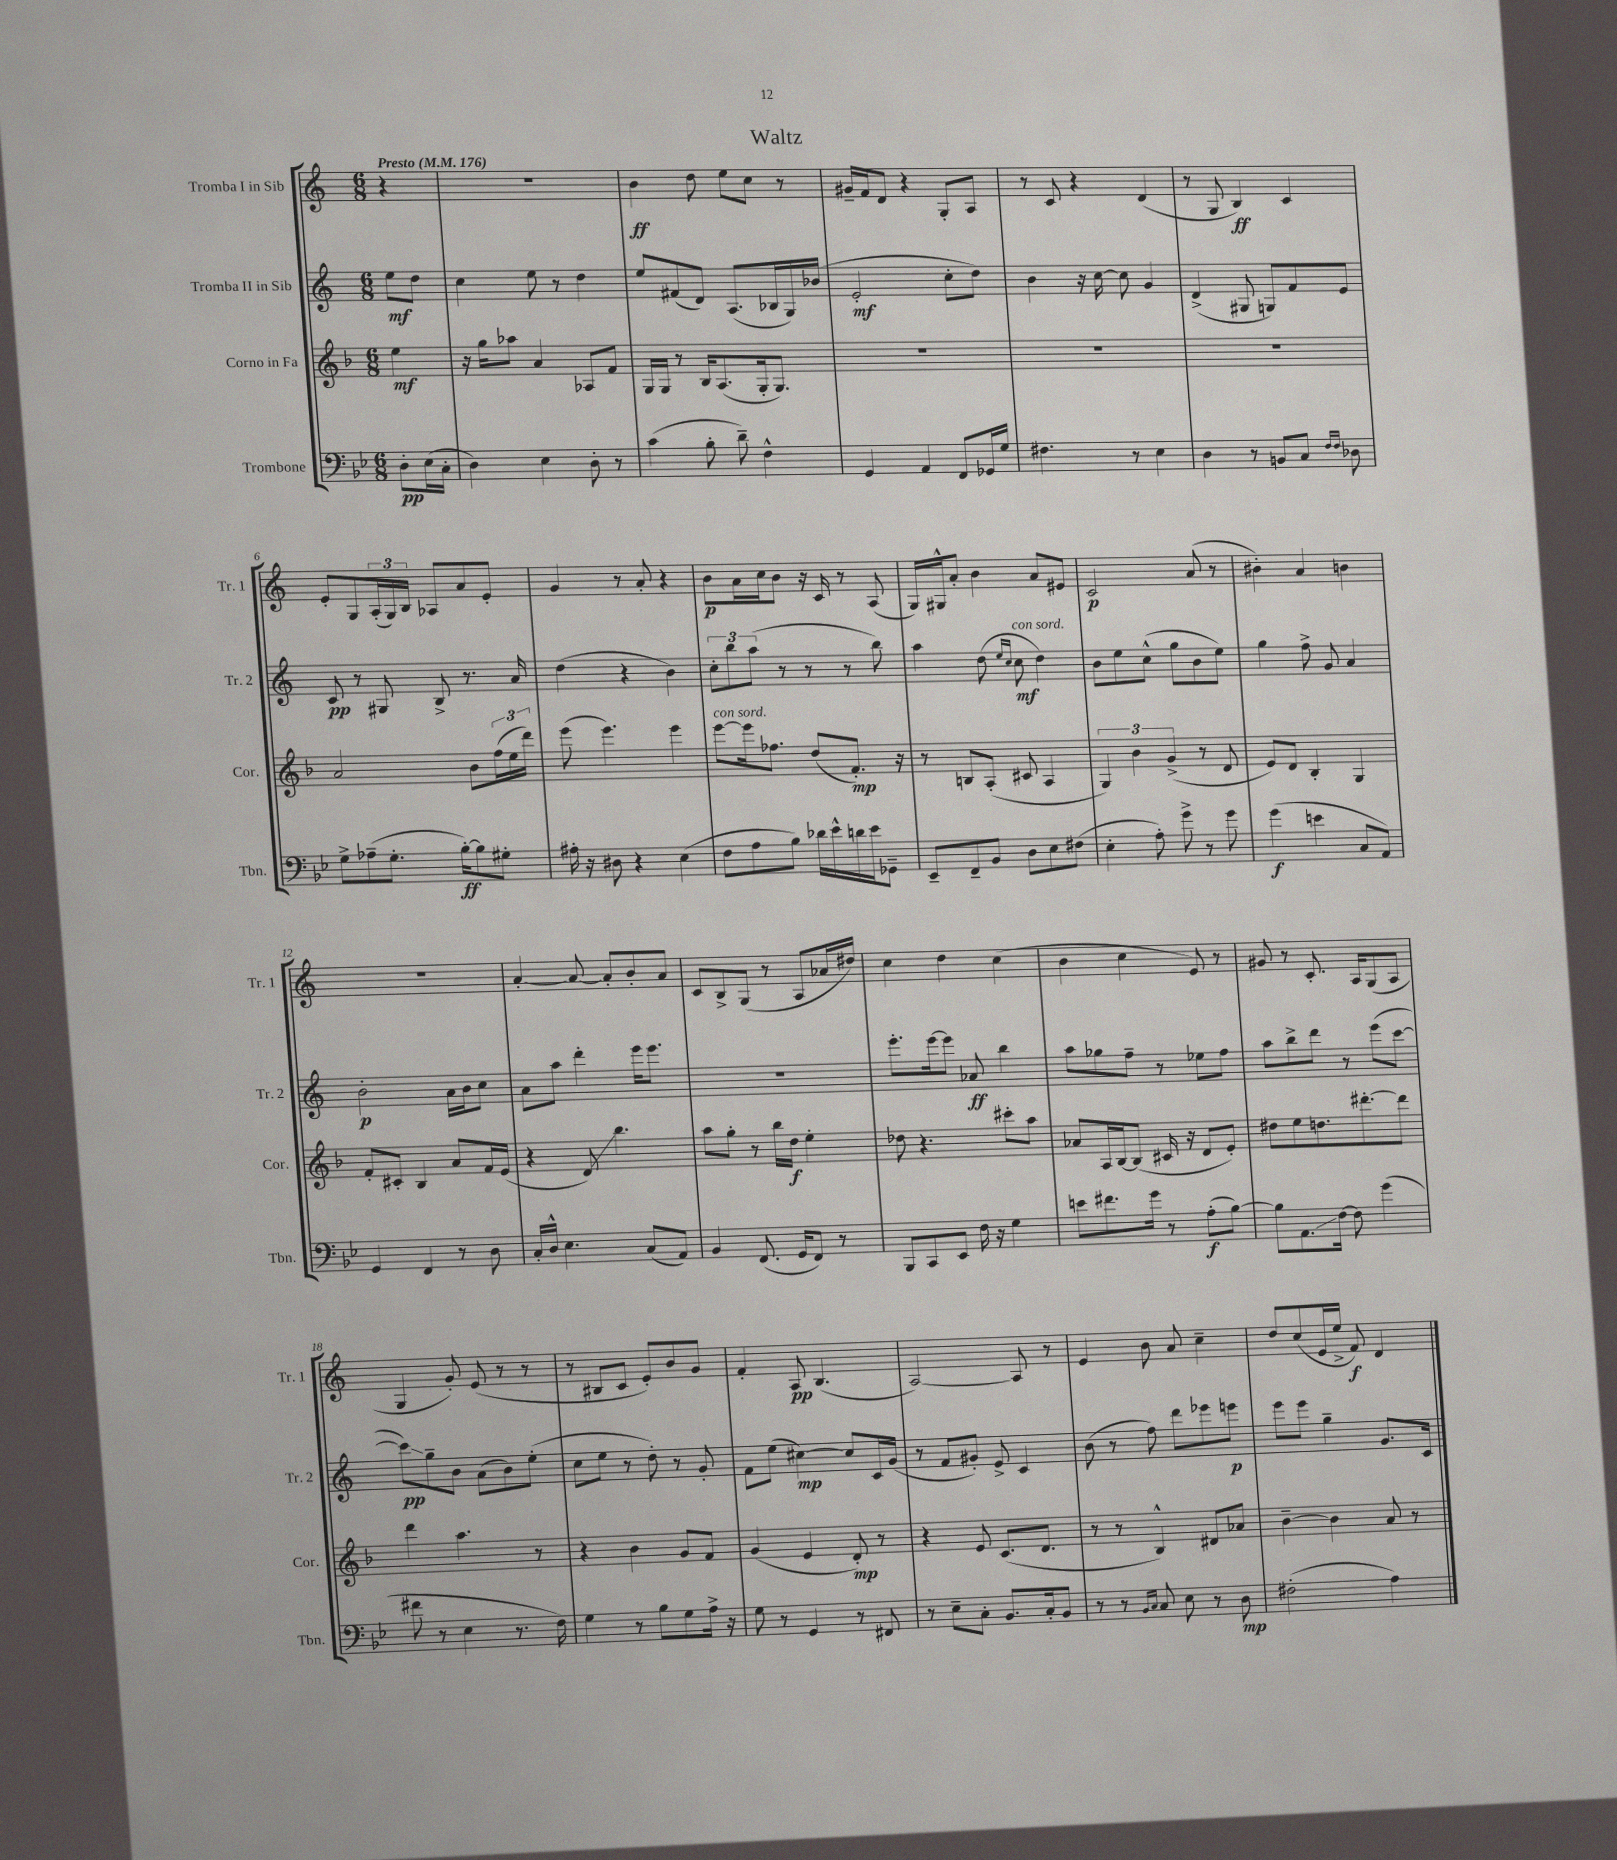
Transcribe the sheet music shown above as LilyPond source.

\header { title = "Waltz" }
<<
\new StaffGroup <<
\new Staff = "s0" \with { instrumentName = "Tromba I in Sib" shortInstrumentName = "Tr. 1" } {
    \clef treble \key c \major \numericTimeSignature \time 6/8 \partial 4 \tempo "Presto" 4 = 176
    r4 |
    R2. |
    b'4\ff d''8 e''8 c''8 r8 |
    gis'16-- f'16 d'8 r4 g8-. a8 |
    r8 c'8 r4 d'4( |
    r8 g8 b4\ff) c'4 |
    e'8-. g8 \tuplet 3/2 { a16-.( g16) b16 } aes8 a'8 e'8-. |
    g'4 r8 a'8-. r4 |
    b'8\p a'16 c''16 b'8 r16 c'16 r8 a8( |
    g16) gis16-^ a'8-. b'4 a'8 eis'8 |
    c'2\p a'8( r8 |
    bis'4-.) a'4 b'4 |
    R2. |
    a'4~-. a'8~ a'8-. b'8-. a'8 |
    c'8 b8-> g8( r8 a8 aes'16 dis''16) |
    c''4 d''4 c''4( |
    b'4 c''4 e'8) r8 |
    gis'8 r8 c'8.-. a16 g8( a8 |
    g4 g'8-.) e'8( r8 r8 |
    r8 bis8 c'8 e'8-.) b'8 g'8 |
    f'4-. a8\pp b4.( |
    a2~) a8 r8 |
    e'4 b'8 a'8 c''4-- |
    d''8 c''8( e'16 e''16-> f'8\f) d'4 \bar "|." |
}
\new Staff = "s1" \with { instrumentName = "Tromba II in Sib" shortInstrumentName = "Tr. 2" } {
    \clef treble \key c \major \numericTimeSignature \time 6/8 \partial 4
    e''8\mf d''8 |
    c''4 e''8 r8 d''4 |
    e''8 fis'8( d'8) a8.( bes16 g16) bes'16( |
    e'2-.\mf c''8-. d''8) |
    b'4 r16 c''16~ c''8 g'4 |
    d'4->( gis8 g8) f'8 e'8 |
    c'8\pp r8 gis8 b8-> r8. a'16 |
    d''4( r4 b'4) |
    \tuplet 3/2 { c''8-. b''8 a''8( } r8 r8 r8 b''8) |
    a''4 d''8( \grace { e''16 c''16 } c''8\mf^\markup { \italic "con sord." } d''4) |
    b'8 e''8 c''8-^( g''8 b'8 e''8) |
    g''4 f''8-> g'8 a'4 |
    b'2-.\p a'16 b'16 c''8 |
    a'8 a''8 d'''4-. e'''16 e'''8. |
    R2. |
    e'''8.-. e'''16~ e'''8 aes'8\ff b''4 |
    a''8 ges''8 f''8-- r8 ees''8 f''8 |
    a''8 b''8-> d'''8 r8 e'''8( c'''8~ |
    c'''8\glissando\pp) g''8-- b'8 a'8( b'8) e''8-.( |
    c''8 e''8 r8 d''8-.) r8 g'8-. |
    f'8 e''8( cis''4~\mp) cis''8 c'16 g'16( |
    r8 f'8 gis'8-.) e'8-> c'4 |
    b'8( r8 f''8) d'''8 ees'''8 e'''8\p |
    e'''8 e'''8 g''4-- g'8. c'16 \bar "|." |
}
\new Staff = "s2" \with { instrumentName = "Corno in Fa" shortInstrumentName = "Cor." } {
    \clef treble \key f \major \numericTimeSignature \time 6/8 \partial 4
    e''4\mf |
    r16 g''16 aes''8 a'4 aes8 f'8 |
    g16 g16 r8 bes16 a8.( g16-. g8.) |
    R2. |
    R2. |
    R2. |
    a'2 bes'8 \tuplet 3/2 { f''16( e''16 d'''16) } |
    e'''8( e'''4.) e'''4 |
    e'''8~^\markup { \italic "con sord." } e'''16 fes''8. d''8( f'8.-.\mp) r16 |
    r8 b8 a8-.( cis'8 a4 |
    \tuplet 3/2 { g4) bes'4 g'4->( } r8 d'8 |
    e'8) d'8 bes4-. g4 |
    f'8-. cis'8-. bes4 a'8 f'16 e'16( |
    r4 d'8\glissando) bes''4. |
    a''8 g''8-. r8 bes''16 d''16\f e''4-. |
    des''8 r4. cis'''8-. a''8 |
    aes'8 a16 bes16~ bes8( cis'16 r16 d'8 e'8-.) |
    dis''8 e''8 d''8. dis'''8.~-. dis'''8 |
    d'''4 a''4. r8 |
    r4 bes'4 g'8 f'8 |
    g'4( e'4 d'8-.\mp) r8 |
    r4 e'8 c'8.( d'8. |
    r8 r8 bes4-^) dis'8 aes'8 |
    bes'4~-- bes'4 a'8 r8 \bar "|." |
}
\new Staff = "s3" \with { instrumentName = "Trombone" shortInstrumentName = "Tbn." } {
    \clef bass \key bes \major \numericTimeSignature \time 6/8 \partial 4
    d8-.\pp ees16( c16-. |
    d4) ees4 d8-. r8 |
    c'4( bes8-. d'8--) f4-^ |
    g,4 a,4 f,8 ges,16 g16 |
    fis4. r8 ees4 |
    d4 r8 b,8 c8 \grace { f16 f16 } des8 |
    g8-> aes8--( g8.-. bes16~-.\ff) bes8 gis8-. |
    ais16-. r16 dis8 r4 ees4( |
    f8 a8 bes8) des'16 ees'16-^ d'16 ees'16 ges,8-- |
    ees,8-- f,8-- bes,8 d8 ees8 fis8( |
    ees4-. a8-.) g'8-> r8 g'8 |
    g'4\f( e'4 c8 a,8) |
    g,4 f,4 r8 d8 |
    c16-. d16-^ ees4. c8( a,8) |
    bes,4 f,8.( g,16 f,8) r8 |
    bes,,8 c,8 ees,8 f16 r16 g4 |
    e'8 fis'8. g'16 r8 a8-.\f( bes8~) |
    bes8 a,8.\glissando f16~ f8 g'4( |
    fis'8 r8 ees4 r8. f16) |
    g4 r8 bes8 g8 a16-> r16 |
    g8 r8 g,4 r8 fis,8 |
    r8 ees8-- c8-. bes,8. c16-. bes,8 |
    r8 r8 \grace { bes,16 c16 } c8 ees8 r8 d8\mp |
    fis2-.( a4) \bar "|." |
}
>>
>>
